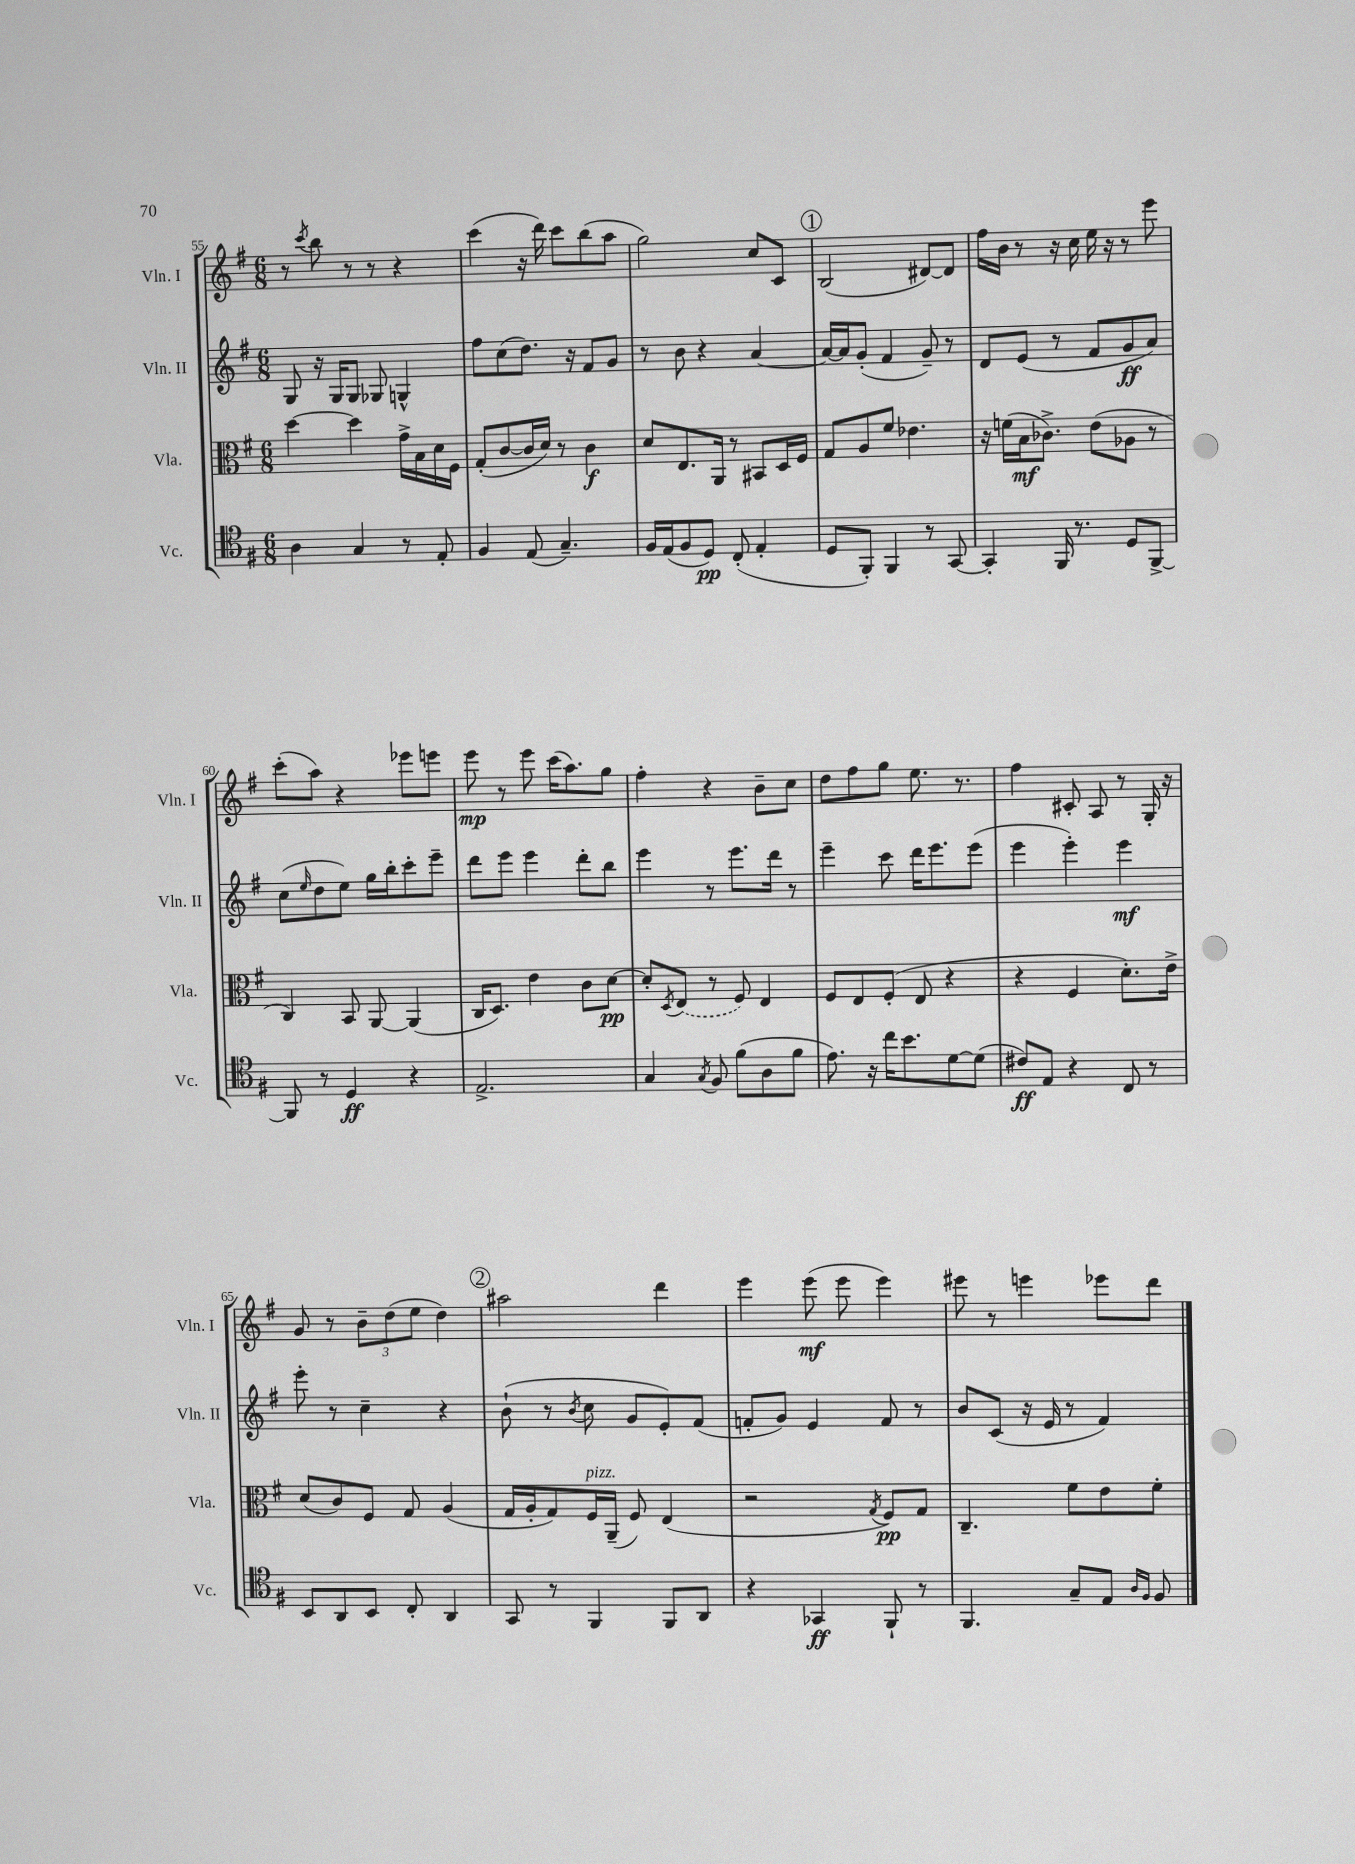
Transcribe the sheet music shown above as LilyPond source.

<<
\new StaffGroup <<
\new Staff = "s0" \with { instrumentName = "Vln. I" shortInstrumentName = "Vln. I" } {
    \clef treble \key g \major \numericTimeSignature \time 6/8
    r8 \acciaccatura { c'''8 } b''8 r8 r8 r4 |
    c'''4( r16 d'''16) c'''8 b''8( a''8 |
    g''2) c''8 c'8 |
    \mark \markup { \circle "1" } b2( dis'8~) dis'8 |
    fis''16 b'16 r8 r16 c''16 e''16 r16 r8 e'''8 |
    c'''8-.( a''8) r4 ees'''8 e'''8 |
    e'''8\mp r8 e'''8 c'''16( a''8.) g''8 |
    fis''4-. r4 b'8-- c''8 |
    d''8 fis''8 g''8 e''8. r8. |
    fis''4 cis'8-. a8 r8 g16-. r16 |
    g'8 r8 \tuplet 3/2 { b'8-- d''8( e''8 } d''4) |
    \mark \markup { \circle "2" } ais''2 d'''4 |
    e'''4 e'''8\mf( e'''8 e'''4) |
    eis'''8 r8 e'''4 ees'''8 d'''8 \bar "|." |
}
\new Staff = "s1" \with { instrumentName = "Vln. II" shortInstrumentName = "Vln. II" } {
    \clef treble \key g \major \numericTimeSignature \time 6/8
    g8 r16 g16 g8 ges8 g4-^ |
    fis''8 c''8( d''8.) r16 fis'8 g'8 |
    r8 b'8 r4 a'4~ |
    \mark \markup { \circle "1" } a'16~ a'16 g'8-.( fis'4 g'8--) r8 |
    d'8 e'8( r8 fis'8 g'8\ff a'8) |
    c''8( \grace { e''16 } d''8 e''8) g''16 b''16-. c'''8-. e'''8-- |
    d'''8 e'''8 e'''4 d'''8-. b''8 |
    e'''4 r8 e'''8. d'''16 r8 |
    e'''4-- c'''8 d'''16 e'''8. e'''8( |
    e'''4 e'''4-.) e'''4\mf |
    e'''8-. r8 c''4-- r4 |
    \mark \markup { \circle "2" } b'8-!( r8 \acciaccatura { b'8 } c''8 g'8 e'8-.) fis'8( |
    f'8-. g'8) e'4 f'8 r8 |
    b'8 c'8( r16 e'16 r8 fis'4) \bar "|." |
}
\new Staff = "s2" \with { instrumentName = "Vla." shortInstrumentName = "Vla." } {
    \clef alto \key g \major \numericTimeSignature \time 6/8
    d''4~ d''4 g'16-> b16 d'16 fis16 |
    g8-.( c'8~ c'16 d'16) r8 c'4\f |
    d'8 e8. a,16 r8 bis,8 d16 fis16 |
    \mark \markup { \circle "1" } g8 a8 fis'8 ees'4. |
    r16 f'16( b16\mf ces'8.->) e'8( aes8 r8 |
    c4) b,8 a,8~ a,4( |
    c16 d8.) e'4 c'8 d'8~\pp |
    d'8-. \acciaccatura { d8 } \once \slurDashed e8( r8 fis8) e4 |
    fis8 e8 fis8-.( e8 r4 |
    r4 fis4 d'8.-.) e'16-> |
    d'8( c'8) fis8 g8 a4( |
    \mark \markup { \circle "2" } g16 a16-. g8) fis16^\markup { \italic "pizz." } a,16--( fis8) e4( |
    r2 \acciaccatura { g8 } fis8\pp) g8 |
    c4.-- fis'8 e'8 fis'8-. \bar "|." |
}
\new Staff = "s3" \with { instrumentName = "Vc." shortInstrumentName = "Vc." } {
    \clef tenor \key g \major \numericTimeSignature \time 6/8
    a4 g4 r8 e8-. |
    fis4 e8( g4.--) |
    fis16 e16( fis8 d8\pp) c8-.( e4-. |
    \mark \markup { \circle "1" } d8 fis,8-.) fis,4 r8 g,8~ |
    g,4-. fis,16 r8. d8 fis,8~-> |
    fis,8 r8 d4\ff r4 |
    e2.-> |
    g4 \acciaccatura { g8 } fis8 fis'8( a8 fis'8 |
    e'8.) r16 c''16 b'8. d'8~ d'8( |
    cis'8\ff) e8 r4 c8 r8 |
    b,8 a,8 b,8 c8-. a,4 |
    \mark \markup { \circle "2" } g,8 r8 fis,4 fis,8 a,8 |
    r4 ges,4\ff fis,8-! r8 |
    fis,4. g8-- e8 \grace { a16 fis16 } fis8 \bar "|." |
}
>>
>>
\layout { \context { \Score currentBarNumber = #55 } }
